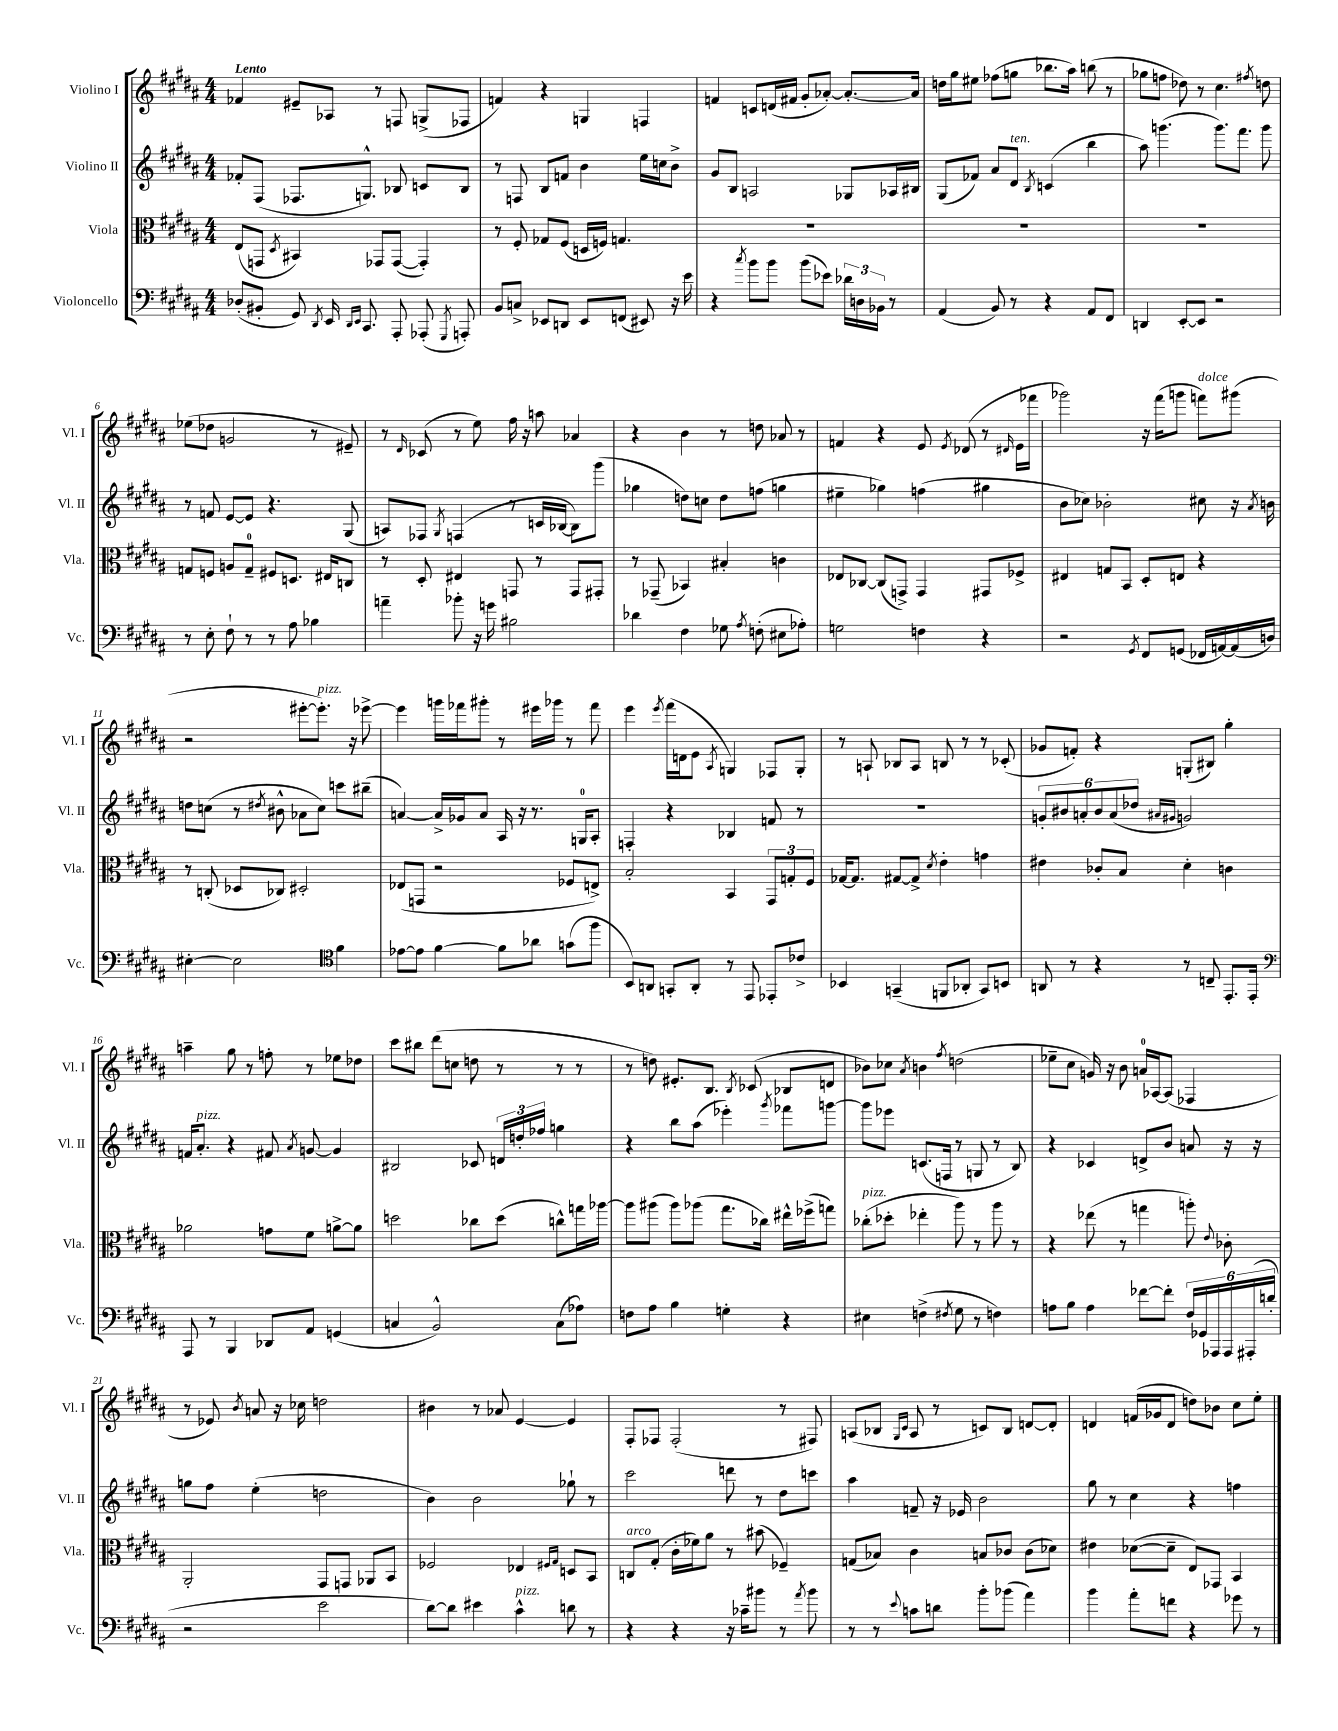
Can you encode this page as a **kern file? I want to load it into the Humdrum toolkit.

**kern	**kern	**kern	**kern
*staff4	*staff3	*staff2	*staff1
*clefF4	*clefC3	*clefG2	*clefG2
*k[f#c#g#d#a#]	*k[f#c#g#d#a#]	*k[f#c#g#d#a#]	*k[f#c#g#d#a#]
*M4/4	*M4/4	*M4/4	*M4/4
(8D-'	(8E	8f-'	4f-
8BB#'	8GG	(8F#	.
.	8qD#	.	.
8GG#)	4BB#)	8.F-	8e#~
8qDD#	.	.	.
16EE	.	.	8A-
16qqDD#	.	.	.
16qqEE	.	.	.
8.CC#	.	8.G^^)	.
.	8GG-	.	8r
8AAA#'	([8GG-	8B-	8F
(8AAA-'	4GG-'])	8c	(8G^
8qGGG#	.	.	.
8AAA')	.	8B-	8F-
=	=	=	=
8BB	8r	8r	4f)
8C^	8F#'	8F	.
8EE-	8G-	8B	4r
8DD	(8F#	8f	.
8EE-	16D	4b	4G
.	16F)	.	.
(8FF	4.G	.	.
8EE#)	.	16ee	4F
.	.	16cc	.
16r	.	8b^	.
16e	.	.	.
=	=	=	=
4r	1r	8g#	4f
.	.	8B	.
8qcc#	.	.	.
8b	.	2A	8c
8b	.	.	(16d
.	.	.	16f#
(8b	.	.	8g#'
8e-)	.	.	[8a-')
24d-	.	8G-	8.a-'_
24D	.	.	.
24BB-	.	.	.
8r	.	16A-	.
.	.	16B#	16a-]
=	=	=	=
(4AA#	1r	(8G#	16dd
.	.	.	16gg#
.	.	8f-)	8ee#
8BB)	.	8a#	(8ff-
8r	.	8d#	8gg
.	.	8qB	.
4r	.	(4c	8.bb-
.	.	.	16aa#)
8AA#	.	4bb	(8bb
8FF#	.	.	8r
=	=	=	=
4DD	1r	8aa#)	8gg-
.	.	(4.ggg	8ff
[8EE'	.	.	8dd-)
8EE]	.	.	8r
2r	.	8.ggg)	4.cc#
.	.	8.fff#	.
.	.	.	8qff#
.	.	8ggg	8dd
=	=	=	=
8r	8G	8r	(8ee-
8E'	8F	8f	8dd-
8F#`	8A	[8e	2g
8r	8G~	8e]	.
8r	8F#	4.r	.
8A#	8.D	.	.
4B-	.	.	8r
.	16E#	.	.
.	8C	(8G#	8e#~)
=	=	=	=
4a~	8r	8A)	8r
.	.	.	16qqd#
.	8D#'	8F-	(8c-
.	.	8qG#	.
8b-'	4E#	(4F	8r
16r	.	.	8ee)
16g	.	.	.
2B#	8GG	8r	16ff#
.	.	.	16r
.	8r	16c	8aa
.	.	[16B-	.
.	8GG	8B-])	4a-
.	8GG#'	(8ggg#	.
=	=	=	=
4d-	8r	4gg-	4r
.	(8GG-~	.	.
4F#	4BB-)	8dd)	4b
.	.	8cc	.
8G-	4B#'	8dd	8r
8qA#	.	.	.
(8F'	.	(8ff	8dd
8E#	4c	4gg	8a-
8A-')	.	.	8r
=	=	=	=
2G	8E-	4ee#~	4f
.	[8C-	.	.
.	(8C-]	4gg-)	4r
.	8GG^)	.	.
4F	4GG	(4ff	8e
.	.	.	8qe
.	.	.	(8d-
4r	8GG#	4gg#	8r
.	.	.	16qqd#
.	8F-^	.	16e
.	.	.	16fff-
=	=	=	=
2r	4E#	8b	2ggg-)
.	.	8cc-)	.
.	8G	2b-'	.
.	8BB	.	.
8qGG#	.	.	.
8FF#	8D#'	.	16r
.	.	.	(16fff#
(8GG	8E	.	8ggg
16FF-	4r	8cc#	8fff)
[16AA)	.	.	.
(16AA]	.	16r	(8ggg#
.	.	8qa#	.
16D)	.	16b	.
=	=	=	=
[4E#'	8r	8dd	2r
.	(8C'	(8cc	.
2E#]	8D-	8r	.
.	.	8qdd#	.
.	8C-)	8b#^^	.
.	2D#'	8a-	[8eee#'
.	.	8cc)	8.eee#'])
*clefC4	*	*	*
4f#	.	8ccc	.
.	.	.	16r
.	.	(8bb#~	[8eee-^
=	=	=	=
[8e-	(8E-	[4a)	4eee-]
8e-]	8GG	.	.
[4f#	2r	16a^]	16ggg
.	.	16g-	16fff-
.	.	8a	8ggg#'
8f#]	.	16A#	8r
.	.	16r	.
8a-	.	8.r	16eee#
.	.	.	16ggg-
(8g	8F-	.	8r
.	.	16G	.
8ff#	8E^)	8A#'	8fff-
=	=	=	=
8BB)	2B'	4F'	4eee
8AA	.	.	.
.	.	.	8qeee
8GG'	.	4r	(16fff#
.	.	.	16d
8AA'	.	.	8e
.	.	.	8qA#
8r	4BB	4B-	4G)
8EE	.	.	.
8EE-'	12GG#	8f	8F-
.	12G'	.	.
8c-^	.	8r	8G'
.	12F#	.	.
=	=	=	=
4BB-	[16G-	1r	8r
.	8.G-]	.	.
.	.	.	8A`
(4GG~	[8G#	.	8B-
.	8G#^]	.	8A
.	8qd#	.	.
8FF	4e'	.	8B
8AA-'	.	.	8r
8GG)	4g	.	8r
8BB	.	.	(8c-'
=	=	=	=
8AA	4e#	12g'	8g-
.	.	12b#	.
8r	.	.	8f')
.	.	12a'	.
4r	8c-'	12b#	4r
.	.	(12a	.
.	8B	.	.
.	.	12dd-	.
.	.	16qqa#	.
.	.	16qqg#	.
8r	4d#'	2g)	(8G'
8C~	.	.	8B#)
8.EE'	4c	.	4gg#'
16EE'	.	.	.
=	=	=	=
*clefF4	*	*	*
8AAA#	2a-	16f	4aa~
.	.	8.a#'	.
8r	.	.	.
4BBB	.	4r	8gg#
.	.	.	8r
8DD-	8g	8f#	8ff'
.	.	8qa#	.
8AA#	8f#	[8g	8r
(4GG	[8a^	4g]	8ee-
.	8a]	.	8dd-
=	=	=	=
4C	2dd	2B#	8ccc#
.	.	.	8bb#
2BB^^)	.	.	(8ddd#
.	.	.	8cc
.	8cc-	8c-	8dd
.	(8dd	24d	8r
.	.	24dd'	.
.	.	24ff-	.
(8C	8cc^^)	4gg	8r
8A-)	16gg	.	8r
.	[16aa-	.	.
=	=	=	=
8F	8aa-]	4r	8r
8A#	(8aa#	.	8dd)
4B	8aa#)	8bb	8.e#'
.	(8aa-	(8aa#	.
.	.	.	8.B
4G'	8.gg#	4eee-')	.
.	.	.	8qB
.	.	.	(8c-
.	16cc-)	.	.
.	.	8qggg#	.
4r	16ee#^^	8fff-	8B-
.	(16ff-^	.	.
.	8gg)	[8ggg	8d
=	=	=	=
4E#	(8cc-'	8ggg]	8b-)
.	8dd-'	8eee-	8cc-
.	.	.	8qa#
(4F^	4ee-'	(8.c	4b
.	.	16F	.
8qF#	.	.	8qff#
8G#	8aa#)	8r	(2dd
8r	8r	8G	.
4F)	8aa#	8r	.
.	8r	8B)	.
=	=	=	=
8A	4r	4r	8ee-~
8B	.	.	8cc#
4A	(8ee-	4c-	16g)
.	.	.	16r
.	8r	.	8b
[8f-	4gg	8d^	16a
.	.	.	[16A-
8f-']	.	8b	(8A-]
24F#	8aa')	8a	4F-
24GG-	.	.	.
24AAA-	.	.	.
.	8qqe	.	.
24AAA-	8c-'	16r	.
(24AAA#'	.	.	.
.	.	16r	.
24d'	.	.	.
=	=	=	=
2r	2AA#'	8gg	8r
.	.	8ff#	8e-)
.	.	.	8qb
.	.	(4ee'	8a
.	.	.	16r
.	.	.	16cc-
2e	8GG#	2dd	2dd
.	8GG	.	.
.	8AA-	.	.
.	8BB	.	.
=	=	=	=
[8d#)	2F-	4b)	4b#
8d#]	.	.	.
4e#	.	2b	8r
.	.	.	8a-
4c#^^	4E-	.	[4e
.	16qqF#	.	.
.	16qqG#	.	.
8d	8D	8gg-`	4e]
8r	8BB	8r	.
=	=	=	=
4r	8C	2ccc#	8F#'
.	(8G#'	.	8F-
4r	16c#'	.	(2F-'
.	16f-)	.	.
.	8a#	.	.
16r	8r	8ddd	.
16c-~	.	.	.
8b#	(8b#	8r	.
8r	4F-~)	8dd#	8r
8qa#	.	.	.
8b#	.	8ccc	8F#)
=	=	=	=
8r	(8G	4aa#	(8A
8r	8B-)	.	8B-
.	.	.	16qqG#
8qqe	.	.	16qqc#
8c	4c#	8f~	8A
8d	.	16r	8r
.	.	16e-	.
8b'	8B	2b	8c)
(8b-	8c-	.	8B-
4a#)	(8c-	.	[8d
.	8d-)	.	8d']
=	=	=	=
4b	4e#	8gg#	4d
.	.	8r	.
8a#'	([8d-	4cc#	(16f
.	.	.	16g-
8f	8d-~]	.	8d
4r	8E)	4r	8dd)
.	8GG-	.	8b-
8g-	4BB	4ff	8cc#
8r	.	.	8ee'
==	==	==	==
*-	*-	*-	*-
